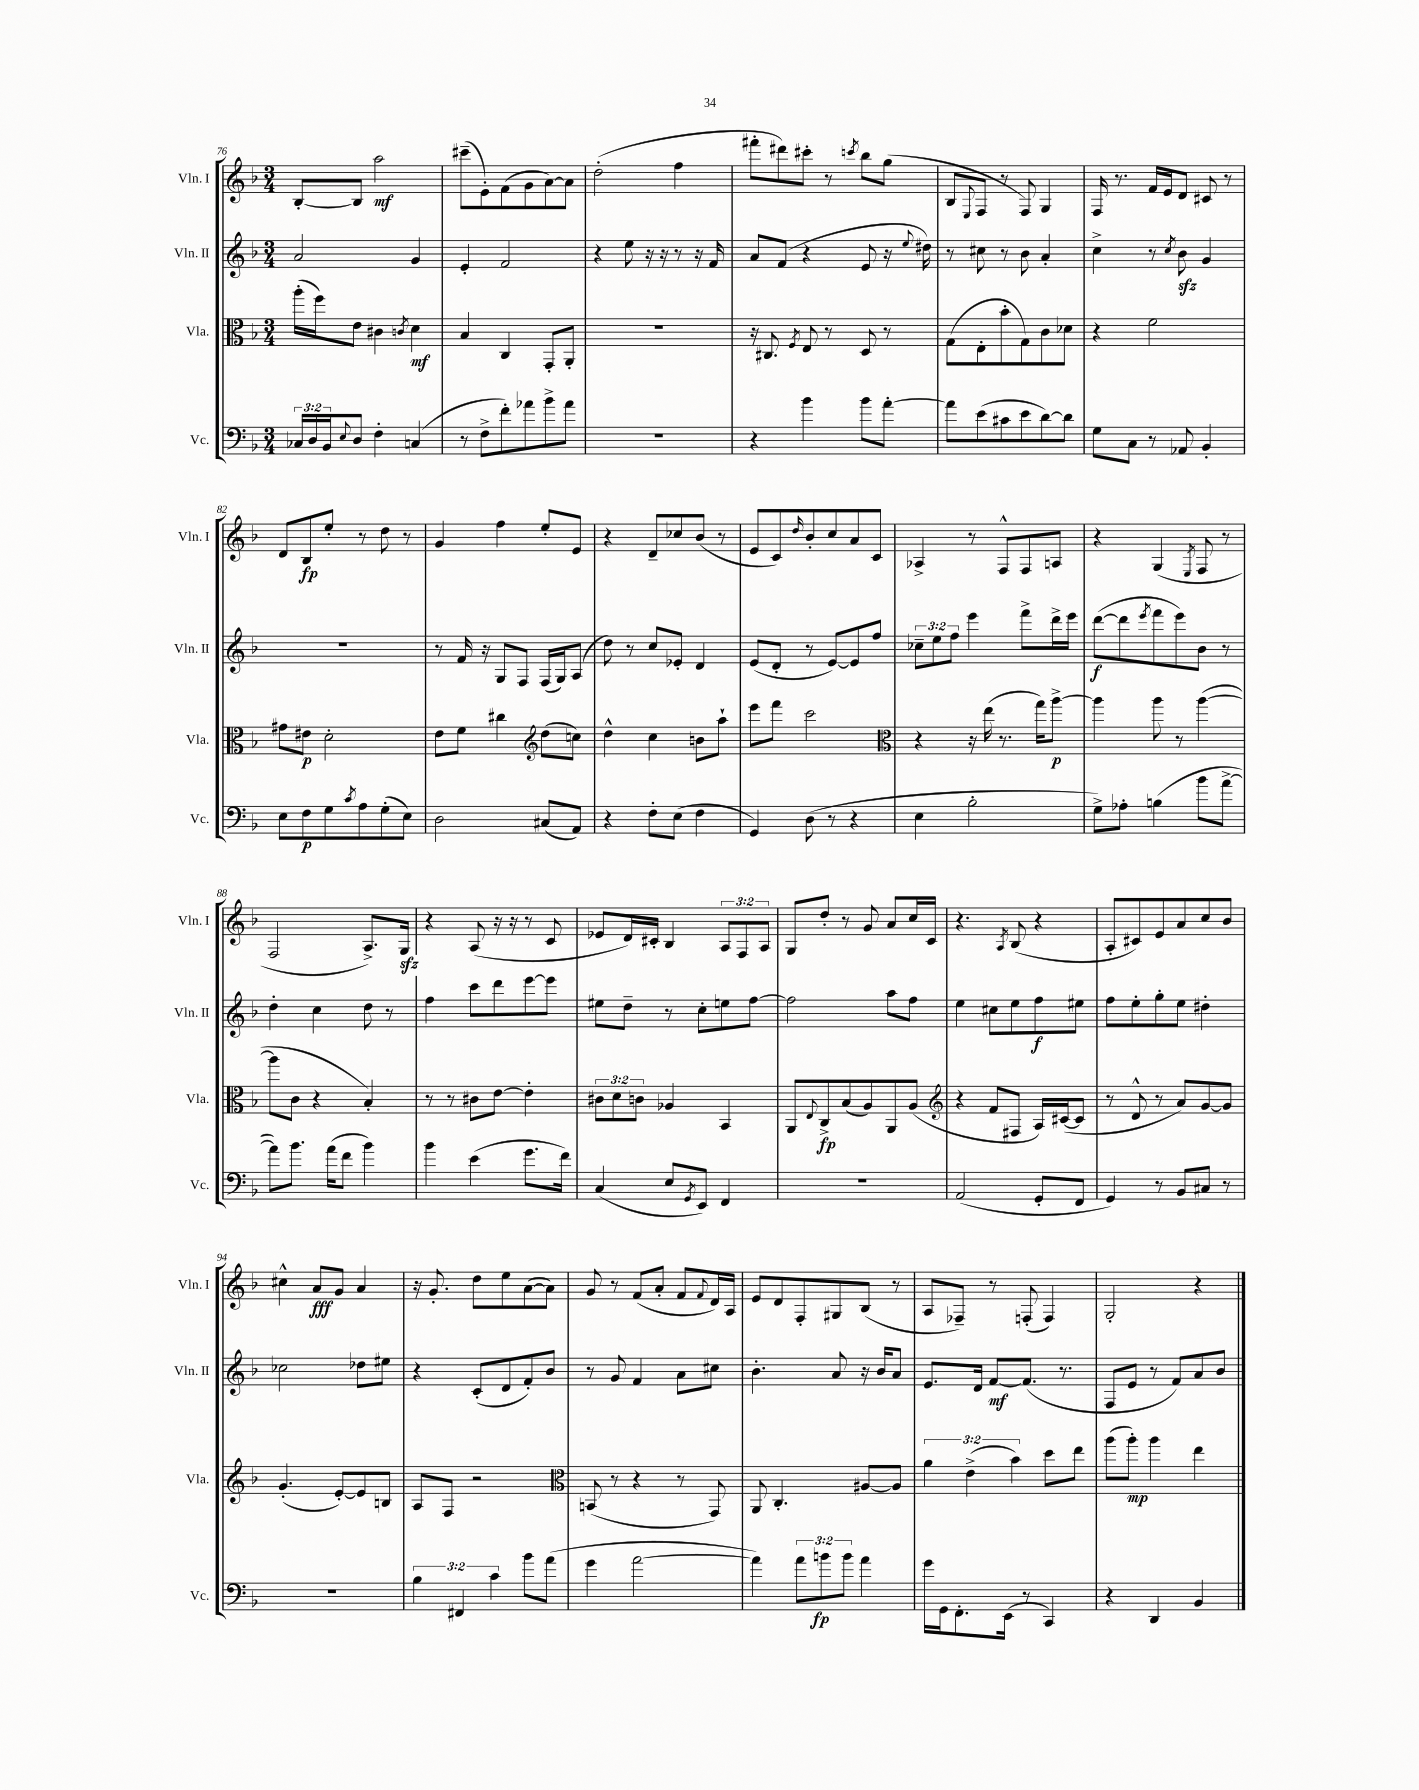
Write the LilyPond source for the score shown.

<<
\new StaffGroup <<
\new Staff = "s0" \with { instrumentName = "Vln. I" shortInstrumentName = "Vln. I" } {
    \clef treble \key f \major \numericTimeSignature \time 3/4 \override Staff.TupletNumber.text = #tuplet-number::calc-fraction-text
    bes8~-. bes8 a''2\mf |
    cis'''8--( e'8-.) f'8( g'8 a'8~) a'8 |
    d''2-.( f''4 |
    fis'''8-. dis'''8) cis'''8-. r8 \acciaccatura { c'''8 } bes''8 g''8( |
    bes8 \appoggiatura { e8 } f8 r8 f8) g4 |
    f16 r8. f'16 e'16 d'8 cis'8 r8 |
    d'8 bes8\fp e''8-. r8 d''8 r8 |
    g'4 f''4 e''8-. e'8 |
    r4 d'8-- ces''8 bes'8( r8 |
    e'8 c'8) \grace { d''16 } bes'8-. c''8 a'8 c'8 |
    aes4-> r8 f8-^ f8 a8 |
    r4 g4( \acciaccatura { e8 } f8 r8 |
    f2 a8.->) g16\sfz |
    r4 a8( r16 r16 r8 c'8 |
    ees'8 d'16) cis'16-. bes4 \tuplet 3/2 { a8 f8 a8 } |
    g8 d''8-. r8 g'8 a'8 c''16 c'16 |
    r4. \acciaccatura { a8 } bes8( r4 |
    a8-. cis'8) e'8 a'8 c''8 bes'8 |
    cis''4-^ a'8\fff g'8 a'4 |
    r16 g'8.-. d''8 e''8 a'8~( a'8) |
    g'8 r8 f'8( a'8-. f'8 \appoggiatura { f'8 } d'16) a16 |
    e'8 d'8 f8-. gis8 bes8( r8 |
    a8 fes8--) r8 f8-.( f4) |
    g2-. r4 \bar "|." |
}
\new Staff = "s1" \with { instrumentName = "Vln. II" shortInstrumentName = "Vln. II" } {
    \clef treble \key f \major \numericTimeSignature \time 3/4 \override Staff.TupletNumber.text = #tuplet-number::calc-fraction-text
    a'2 g'4 |
    e'4-. f'2 |
    r4 e''8 r16 r16 r8 r16 f'16 |
    a'8 f'8( r4 e'8 r16 \appoggiatura { e''8 } dis''16) |
    r8 cis''8 r8 bes'8 a'4-. |
    c''4-> r8 \acciaccatura { c''8 } bes'8\sfz g'4 |
    R2. |
    r8 f'16 r16 g8 f8 f16( g16) a8( |
    d''8) r8 c''8 ees'8-. d'4 |
    e'8( d'8-. r8 e'8~) e'8 f''8 |
    \tuplet 3/2 { ces''8-- e''8 f''8 } e'''4 f'''8-> d'''16-> e'''16 |
    d'''8~\f( d'''8 \acciaccatura { e'''8 } f'''8 e'''8) bes'8 r8 |
    d''4-. c''4 d''8 r8 |
    f''4 c'''8 d'''8 e'''8~ e'''8 |
    eis''8 d''8-- r8 c''8-. e''8 f''8~ |
    f''2 a''8 f''8 |
    e''4 cis''8 e''8 f''8\f eis''8 |
    f''8 e''8-. g''8-. e''8 dis''4-. |
    ces''2 des''8 eis''8 |
    r4 c'8-.( d'8 f'8-.) bes'8 |
    r8 g'8 f'4 a'8 cis''8 |
    bes'4.-. a'8 r16 bes'16 a'8 |
    e'8. d'16 f'8~\mf f'8.( r8. |
    f8 e'8 r8 f'8) a'8 bes'8 \bar "|." |
}
\new Staff = "s2" \with { instrumentName = "Vla." shortInstrumentName = "Vla." } {
    \clef alto \key f \major \numericTimeSignature \time 3/4 \override Staff.TupletNumber.text = #tuplet-number::calc-fraction-text
    a''16-.( f''16) e'8 cis'4 \acciaccatura { c'8 } d'4\mf |
    bes4 c4 g,8-. a,8-. |
    R2. |
    r16 cis8. \acciaccatura { f8 } e8 r8 d8 r8 |
    g8( e8-. bes'8-. g8) c'8 des'8 |
    r4 f'2 |
    gis'8 eis'8\p d'2-. |
    e'8 f'8 cis''4 \clef treble d''8( c''8) |
    d''4-^ c''4 b'8 a''8-! |
    e'''8 f'''8 c'''2 |
    \clef alto r4 r16 e''16( r8. g''16) a''8~->\p |
    a''4 a''8 r8 a''4~( |
    a''8 c'8 r4 bes4-.) |
    r8 r8 cis'8 e'8~ e'4-. |
    \tuplet 3/2 { cis'8 d'8 c'8 } aes4 bes,4 |
    a,8 \appoggiatura { e8 } c8->\fp bes8( a8) a,8 a8( |
    \clef treble r4 f'8 fis8 a16) cis'16~( cis'8 |
    r8 d'8-^ r8 a'8) g'8~ g'8 |
    g'4.-.( e'8~-.) e'8 b8 |
    a8 f8 r2 |
    \clef alto b,8( r8 r4 r8 g,8) |
    a,8 c4.-. ais8~ ais8 |
    \tuplet 3/2 { a'4 e'4->( bes'4) } d''8 e''8 |
    a''8( a''8-.\mp) a''4 e''4 \bar "|." |
}
\new Staff = "s3" \with { instrumentName = "Vc." shortInstrumentName = "Vc." } {
    \clef bass \key f \major \numericTimeSignature \time 3/4 \override Staff.TupletNumber.text = #tuplet-number::calc-fraction-text
    \tuplet 3/2 { ces16 d16 bes,16 } \appoggiatura { e8 } d8 f4-. c4( |
    r8 f8-> f'8-.) aes'8 bes'8-> aes'8 |
    R2. |
    r4 bes'4 bes'8 a'8~-. |
    a'8 e'8( cis'8 e'8 d'8~) d'8 |
    g8 c8 r8 aes,8 bes,4-. |
    e8 f8\p g8 \acciaccatura { c'8 } a8 g8-.( e8) |
    d2 cis8( a,8) |
    r4 f8-. e8( f4 |
    g,4) d8( r8 r4 |
    e4 bes2-. |
    g8->) aes8-. b4( bes'8 a'8~-> |
    a'8) bes'8. a'16( f'8 bes'4) |
    bes'4 e'4( g'8. f'16) |
    c4( e8 \acciaccatura { g,8 } e,8) f,4 |
    R2. |
    a,2( g,8-. f,8 |
    g,4) r8 bes,8 cis8 r8 |
    R2. |
    \tuplet 3/2 { bes4 fis,4 c'4 } bes'8 a'8( |
    g'4 a'2~ |
    a'4) \tuplet 3/2 { a'8 b'8\fp b'8 } a'4 |
    g'16 g,16 f,8.-. e,16( r8 c,4) |
    r4 d,4 bes,4 \bar "|." |
}
>>
>>
\layout { \context { \Score currentBarNumber = #76 } }
